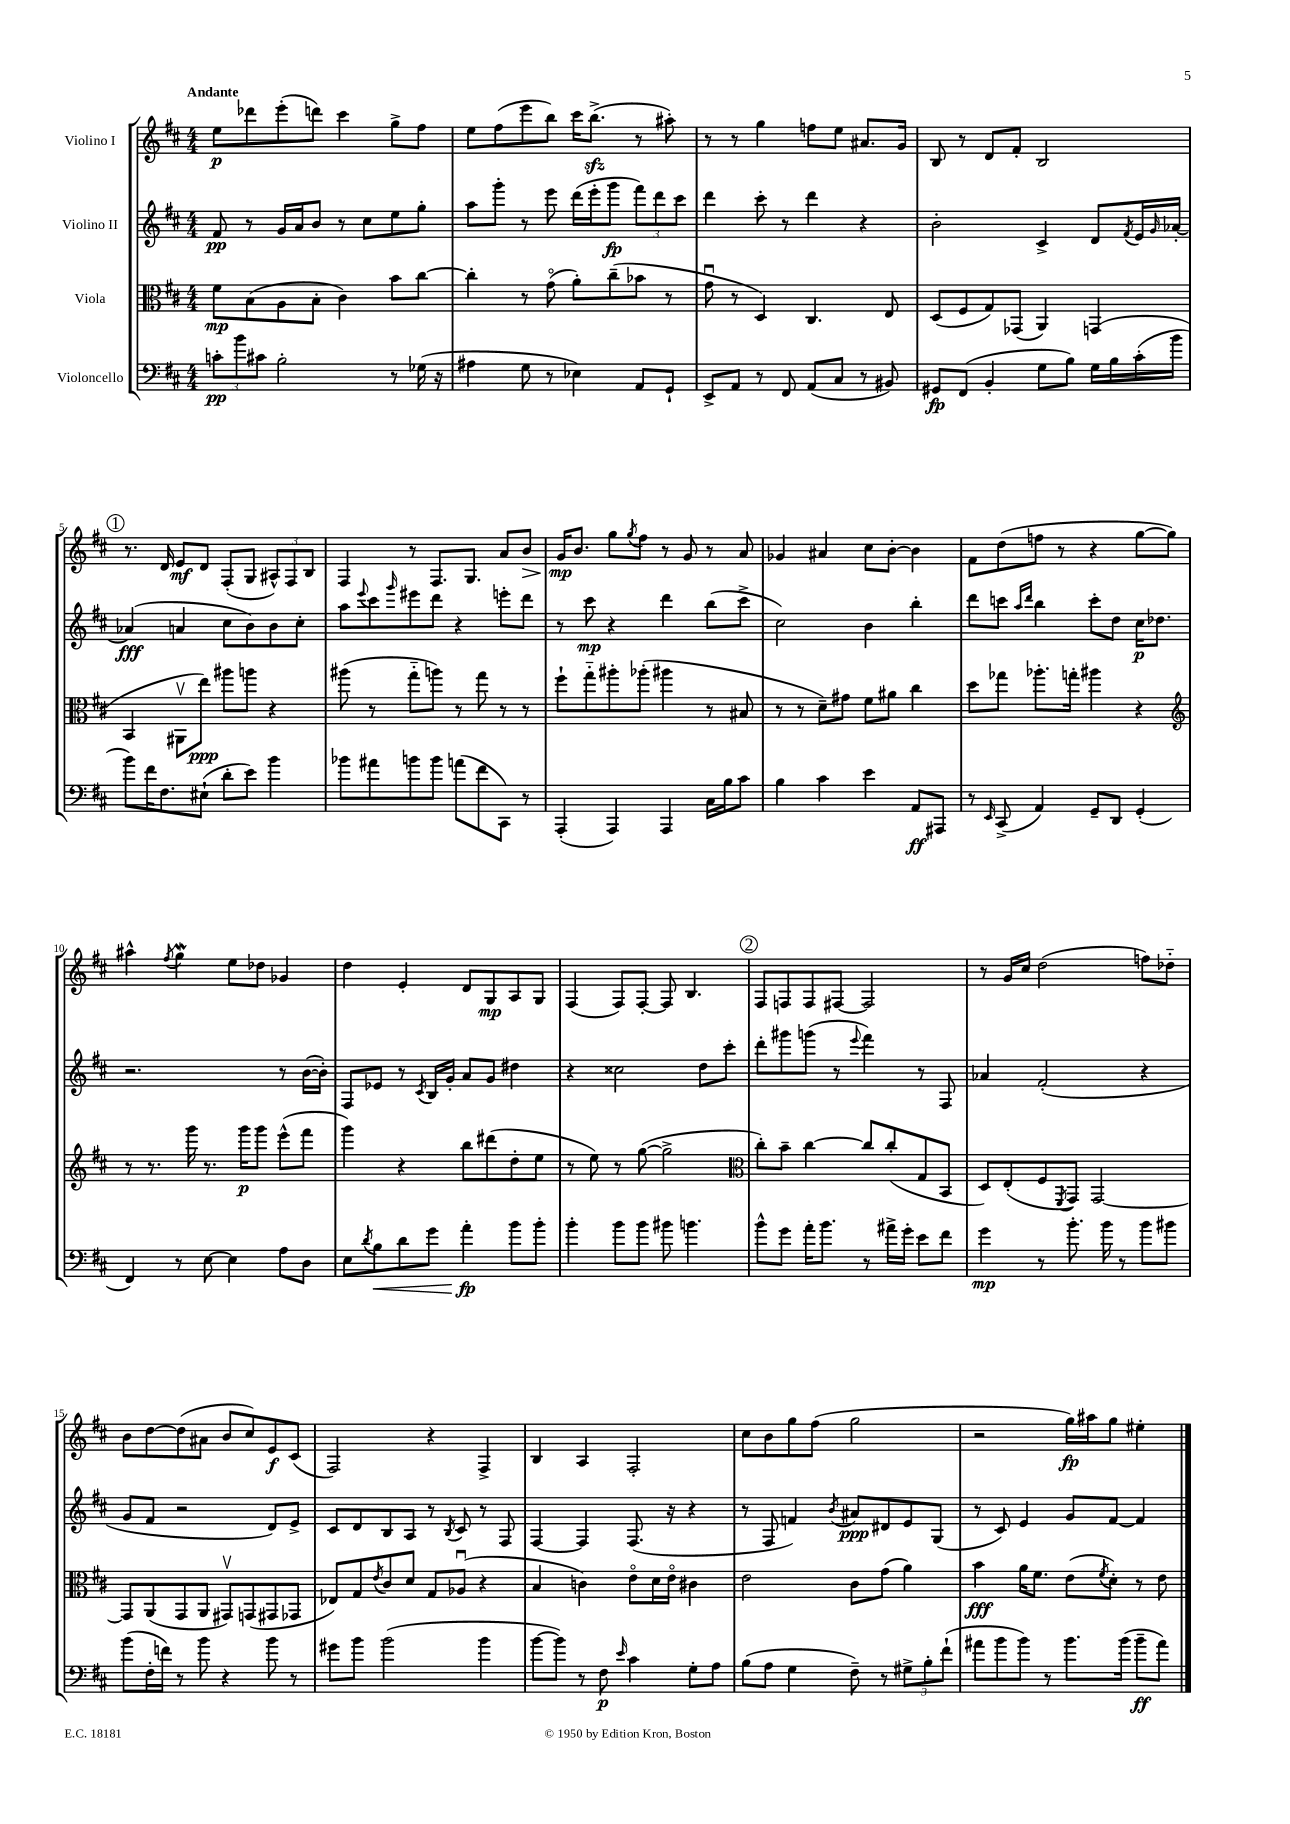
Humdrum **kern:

**kern	**kern	**kern	**kern
*staff4	*staff3	*staff2	*staff1
*clefF4	*clefC3	*clefG2	*clefG2
*k[f#c#]	*k[f#c#]	*k[f#c#]	*k[f#c#]
*M4/4	*M4/4	*M4/4	*M4/4
12c'	8f#	8f#	8ee
12b	.	.	.
.	(8B	8r	8ddd-
12c#	.	.	.
2B'	8A	16g	(8eee'
.	.	16a	.
.	8B'	8b	8ddd)
.	4c#)	8r	4ccc#
.	.	8cc#	.
8r	8b	8ee	8gg^
(16G-	[8cc#	8gg'	8ff#
16r	.	.	.
=	=	=	=
4A#	4cc#']	8aa	8ee
.	.	8ggg'	(8ff#
8G	8r	8r	8eee
8r	(8go	8eee	8bb)
4E-)	8a')	(16ddd	16ccc#
.	.	16eee'	(8.bb^
.	(8cc#~	8ggg	.
8AA	8b-	12fff#)	8r
.	.	12ddd	.
8GG`	8r	.	8aa#')
.	.	12ccc#	.
=	=	=	=
8EE^	8gu	4ddd	8r
8AA	8r	.	8r
8r	4D)	8ccc#'	4gg
8FF#	.	8r	.
(8AA	4.C#	4ddd	8ff
8C#	.	.	8ee
8r	.	4r	8.a#
8BB#)	8E	.	.
.	.	.	16g
=	=	=	=
8GG#	(8D	2b'	8B
(8FF#	8F#	.	8r
4BB'	8G)	.	8d
.	(8GG-	.	8f#'
8G	4AA)	4c#^	2B
8B)	.	.	.
16G	(4GG	8d	.
16B	.	.	.
.	.	8qf#	.
(16c#'	.	16e	.
.	.	16qqg	.
16b	.	[16a-'	.
=	=	=	=
8b)	4BB	(4a-]	8.r
16f#	.	.	.
8.F#	.	.	16d
.	8AA#v	4a	8e
(8E#`	8ee)	.	8d
8d'	8aa#	8cc#	(8F#'
8e)	8aa	8b)	8G
4b	4r	8b	12A#^^)
.	.	.	12F#
.	.	8cc#'	.
.	.	.	12B
=	=	=	=
8b-	(8aa#	8aa	4F#
.	.	8qqeee	.
8a#	8r	8ccc#	.
.	.	16qqggg	.
8b	8gg'~	8eee#	8r
8b	8aa)	8ddd	8.F#
(8a	8r	4r	.
.	.	.	8.G
8f#	8gg	.	.
8CC#)	8r	8eee'	8a
8r	8r	8ddd	8b
=	=	=	=
(4AAA'	8ff#`	8r	16g
.	.	.	8.b
.	8gg'~	8ccc#	.
4AAA)	8aa#'	4r	8gg
.	.	.	8qgg
.	(8aa-'	.	8ff#
4AAA	4aa#	4ddd	8r
.	.	.	8g
16C#	8r	(8bb	8r
16B	.	.	.
8c#	8B#	8ccc#^	8a
=	=	=	=
4B	8r	2cc#)	4g-
.	8r	.	.
4c#	8d~)	.	4a#
.	8g#	.	.
4e	8f#	4b	8cc#
.	8a#	.	[8b'
8AA	4cc#	4bb'	4b]
8AAA#	.	.	.
=	=	=	=
8r	8dd	8ddd	8f#
16qqEE	.	.	.
(8CC#^	8gg-	8ccc	(8dd
.	.	16qqaa	.
.	.	16qqddd	.
4AA)	8.aa-'	4bb	8ff
.	.	.	8r
.	16gg'	.	.
8GG~	4aa#	8ccc'	4r
8DD	.	8dd	.
(4GG'	4r	16cc#	[8gg
.	.	8.dd-	.
.	.	.	8gg])
=	=	=	=
*	*clefG2	*	*
4FF#)	8r	2.r	4aa#^^
.	8.r	.	.
.	.	.	8qff#
8r	.	.	4gg
.	16ggg	.	.
[8E	8.r	.	.
4E]	.	.	8ee
.	16ggg	.	.
.	8ggg	.	8dd-
8A	(8eee^^	8r	4g-
8D	8fff#	([16b	.
.	.	16b'])	.
=	=	=	=
8E	4ggg)	8F#	4dd
8qd	.	.	.
8B	.	8e-	.
8d	4r	8r	4e'
.	.	8qc#	.
8g	.	16B	.
.	.	16g'	.
4a'	8bb	8a	8d
.	(8ddd#	8g	8G
8b	8dd'	4dd#	8A
8b'	8ee	.	8G
=	=	=	=
4b'	8r	4r	(4F#
.	8ee)	.	.
8b	8r	2cc##	8F#)
8b	([8gg	.	[8F#'
8b#	2gg^]	.	8F#]
4.b	.	.	4.B
.	.	8dd	.
.	.	8ccc#'	.
=	=	=	=
*	*clefC3	*	*
8b^^	8cc#')	8ddd'	8F#
8g	8b~	8ggg#	8F
16a'	[4cc#	(8ggg	8F
8.b	.	.	.
.	.	8r	[8F#
.	.	8qqeee	.
8r	8cc#]	4fff#)	2F#]
16a#^	(8cc#'	.	.
16g'	.	.	.
8e	8G	8r	.
8f#	8BB	8F#	.
=	=	=	=
4g	8D)	4a-	8r
.	(8E'	.	16g
.	.	.	16cc#
8r	8F#	(2f#'	(2dd
.	8qFF#	.	.
8.b'	8GG)	.	.
.	[2GG	.	.
16b	.	.	.
8r	.	.	.
8b	.	4r	8ff)
8b#	.	.	8dd-'~
=	=	=	=
(8b	8GG]	8g	8b
16F#'	(8AA	8f#	[8dd
16f)	.	.	.
8r	8GG	2r	(8dd]
8b	8AA	.	8a#
4r	8GG#v)	.	8b
.	(8GG	.	8cc#)
8b	8GG#	8d)	8e
8r	8GG-	8e^	(8c#
=	=	=	=
8g#	8E-)	8c#	2F#)
8b	8G	8d	.
.	8qe	.	.
(2b	8c#	8B	.
.	8d	8A	.
.	8G	8r	4r
.	.	8qB	.
.	(8A-u	8c#	.
4b	4r	8r	4F#^
.	.	8F#	.
=	=	=	=
[8b	4B	[4F#	4B
8b])	.	.	.
8r	4c)	4F#]	4A
8F#	.	.	.
16qqe	.	.	.
4c#	8eo	(8.F#	2F#'
.	16d	.	.
.	16eo	16r	.
8G'	4c#	4r	.
8A	.	.	.
=	=	=	=
(8B	2e	8r	8cc#
8A	.	8F#	8b
4G	.	4f)	8gg
.	.	.	(8ff#
.	.	8qb	.
8F#~)	8c#	8a#	2gg
8r	(8g	8d#	.
12G#^	4a)	8e	.
12B'	.	.	.
.	.	(8G	.
(12f#`	.	.	.
=	=	=	=
8a#	4b	8r	2r
8b	.	8c#)	.
8b)	16a	4e	.
.	8.f#	.	.
8r	.	.	.
8.b	(8e	8g	16gg)
.	.	.	16aa#
.	8qf#	.	.
.	8d')	[8f#	8gg
(16b	.	.	.
8b~	8r	4f#]	4ee#'
8a#)	8e	.	.
==	==	==	==
*-	*-	*-	*-
